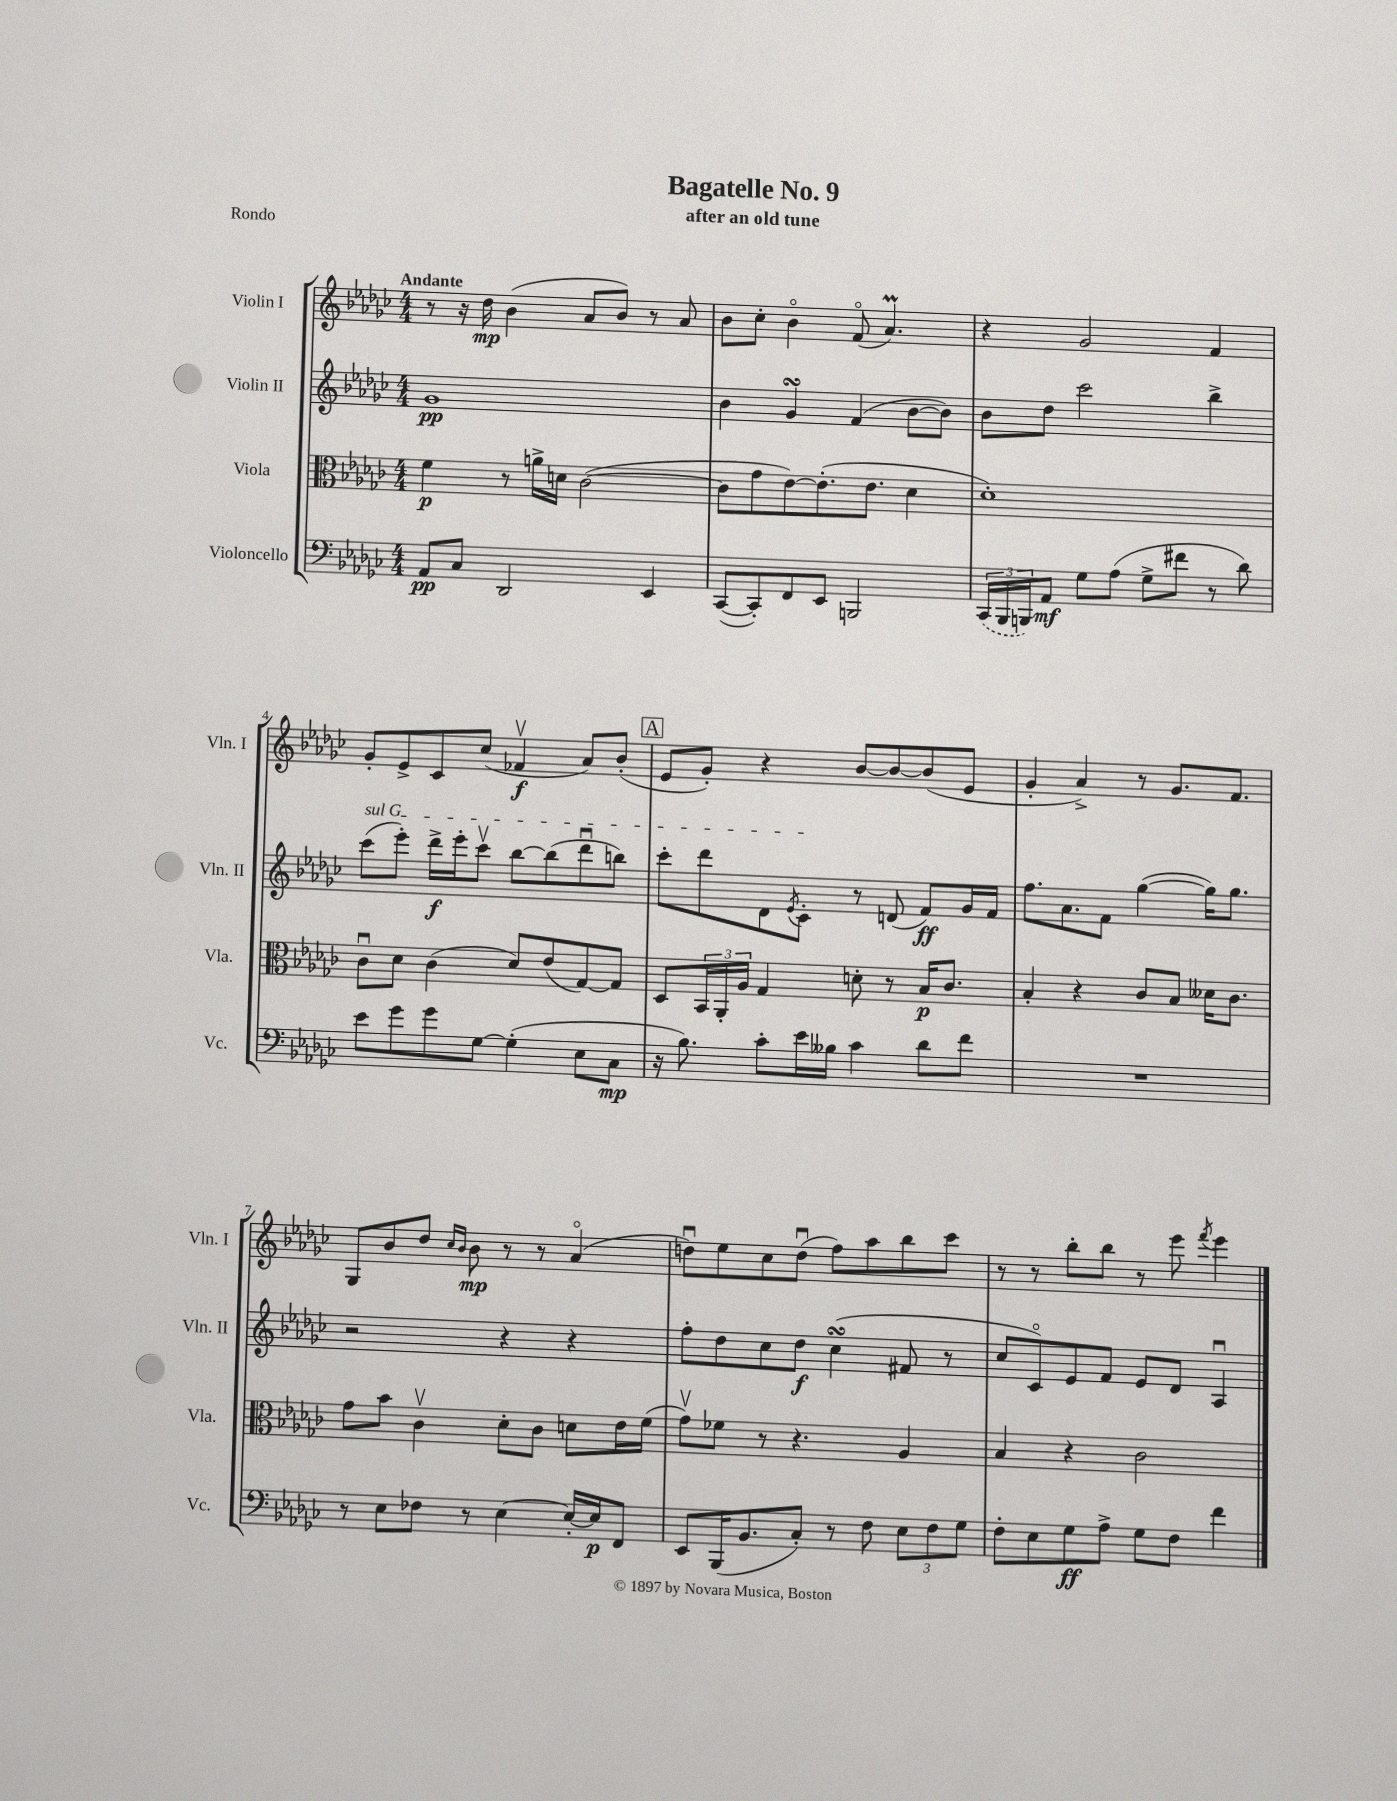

**kern	**kern	**kern	**kern
*staff4	*staff3	*staff2	*staff1
*clefF4	*clefC3	*clefG2	*clefG2
*k[b-e-a-d-g-c-]	*k[b-e-a-d-g-c-]	*k[b-e-a-d-g-c-]	*k[b-e-a-d-g-c-]
*M4/4	*M4/4	*M4/4	*M4/4
8AA-	4f	1g-	8r
8C-	.	.	16r
.	.	.	16dd-
2DD-	8r	.	(4b-
.	16a^	.	.
.	16d	.	.
.	([2c-	.	8a-
.	.	.	8b-)
4EE-	.	.	8r
.	.	.	8a-
=	=	=	=
([8CC-	8c-]	4b-	8b-
8CC-'])	8g-	.	8cc-'
8FF	[8e-)	4g-	4b-o
8EE-	(8.e-']	.	.
2BBB	.	(4f	(8fo
.	8.e-	.	.
.	.	.	4.a-)
.	4d-	[8b-	.
.	.	8b-])	.
=	=	=	=
(24CC-	1d-')	8b-	4r
24BBB-	.	.	.
24BBB)	.	.	.
8AA-	.	8dd-	.
8G-	.	2ccc-	2g-
(8A-	.	.	.
8G-^	.	.	.
8f#	.	.	.
8r	.	4bb-^	4f
8d-)	.	.	.
=	=	=	=
8e-	8c-u	(8ccc-	8g-'
8g-	8d-	8eee-')	8e-^
8g-	(4c-	16ddd-^	8c-
.	.	16eee-'	.
[8G-	.	8ccc-v	(8cc-
(4G-']	8d-)	[8bb-	4f-v
.	(8e-	(8bb-]	.
8E-	[8G-)	8ddd-u	8a-)
8C-	8G-]	8bb)	(8b-'
=	=	=	=
16r	8D-	8ccc-'	8e-
8.B-)	.	.	.
.	24BB-	8ddd-	8g-')
.	24AA-'	.	.
.	24A-	.	.
8c-'	4G-	8d-	4r
.	.	8qe-	.
16e-	.	8c-'	.
16B--	.	.	.
4c-	8d'	8r	[8b-
.	8r	(8d	8b-_
8d-	16B-	8f)	(8b-]
.	8.c-	.	.
8f	.	16g-	8e-
.	.	16f	.
=	=	=	=
1r	4B-'	8.ff	4g-'
.	.	8.a-	.
.	4r	.	4a-^)
.	.	8f	.
.	8c-	([4gg-	8r
.	8B-	.	8.g-
.	16d--	16gg-])	.
.	8.c-	8.gg-	8.f
=	=	=	=
8r	8g-	2r	8G-
8E-	8b-	.	8b-
8F-	4c-v	.	8dd-
.	.	.	16qqcc-
.	.	.	16qqb-
8r	.	.	8b-
[4E-	8d-'	4r	8r
.	8c-	.	8r
16E-'_	8d	4r	(4a-o
16E-]	.	.	.
8FF	16e-	.	.
.	(16f	.	.
=	=	=	=
8EE-	8g-v)	8ff'	8ddu)
(16BBB-	8f-	8dd-	8ee-
8.BB-	.	.	.
.	8r	8cc-	8cc-
8C-')	4.r	8dd-	(8ddu
8r	.	(4cc-	8ff)
8F	.	.	8aa-
12E-	4A-	8f#	8bb-
12F	.	.	.
.	.	8r	8ccc-
12G-	.	.	.
=	=	=	=
8F'	4B-	8cc-	8r
8E-	.	8c-o)	8r
8G-	4r	8e-	8bb-'
8A-^	.	8f	8bb-
8G-	2c-	8e-	8r
8F	.	8d-	8eee-
.	.	.	8qfff
4f	.	4A-u	4eee-
==	==	==	==
*-	*-	*-	*-
